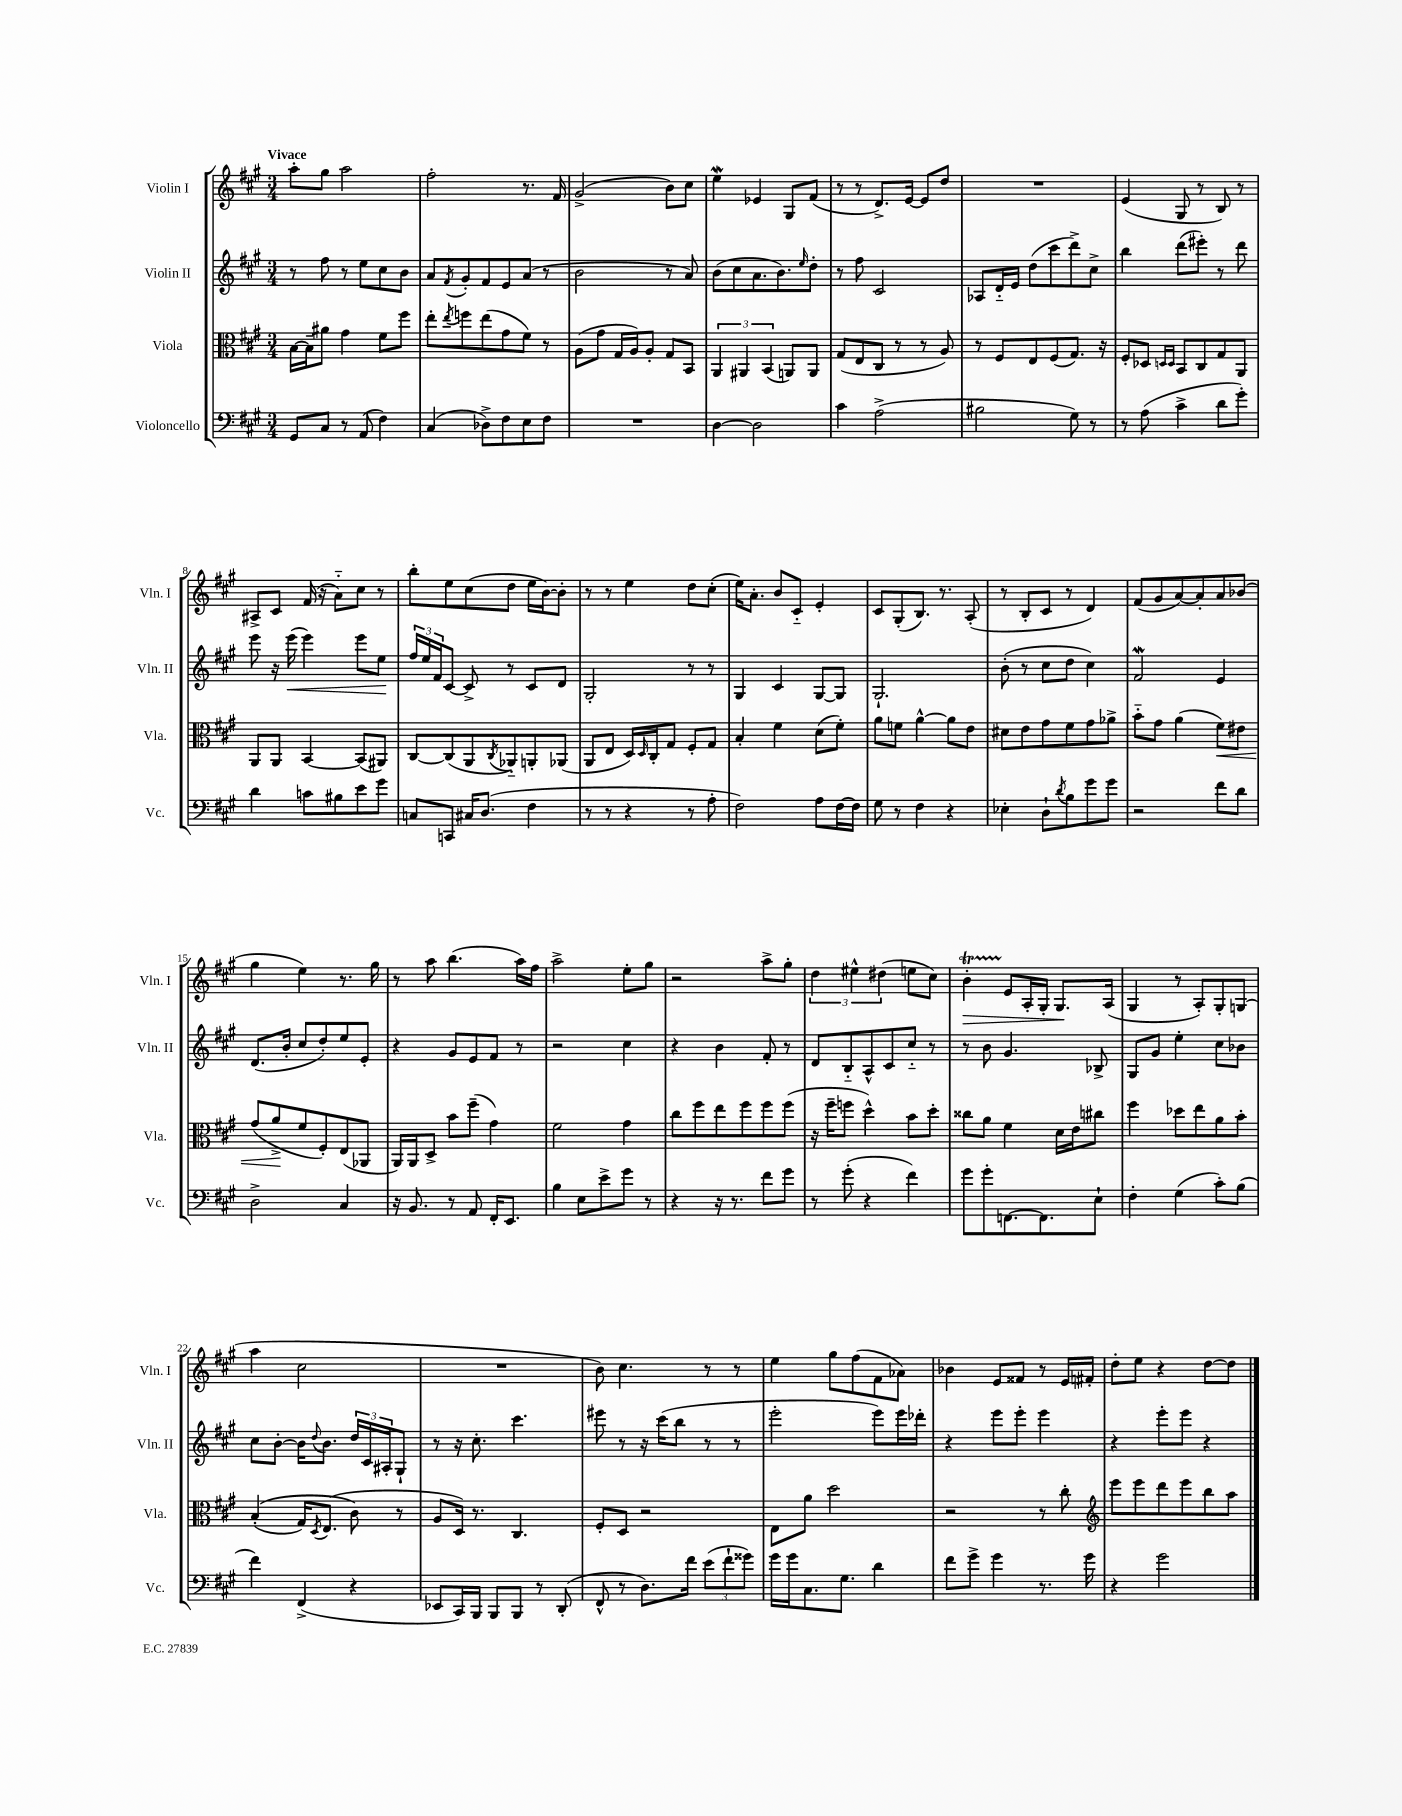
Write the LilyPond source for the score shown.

<<
\new StaffGroup <<
\new Staff = "s0" \with { instrumentName = "Violin I" shortInstrumentName = "Vln. I" } {
    \clef treble \key a \major \numericTimeSignature \time 3/4 \tempo "Vivace"
    a''8-. gis''8 a''2 |
    fis''2-. r8. fis'16 |
    gis'2->( b'8) cis''8 |
    e''4\mordent ees'4 gis8 fis'8( |
    r8 r8 d'8.->) e'16~ e'8 d''8 |
    R2. |
    e'4( gis8 r8 b8) r8 |
    ais8-> cis'8 fis'16( r16 a'8-_) cis''8 r8 |
    b''8-. e''8 cis''8( d''8 e''16 b'16~) b'8-. |
    r8 r8 e''4 d''8 cis''8-.( |
    e''16) a'8.-. b'8 cis'8-_ e'4-. |
    cis'8 gis8-.( b8.) r8. a8-.( |
    r8 b8-. cis'8 r8 d'4) |
    fis'8( gis'8 a'8~) a'8-. a'8 bes'8( |
    gis''4 e''4) r8. gis''16 |
    r8 a''8 b''4.( a''16) fis''16 |
    a''2-> e''8-. gis''8 |
    r2 a''8-> gis''8-. |
    \tuplet 3/2 { d''4 eis''4-^ dis''4( } e''8 cis''8) |
    b'4-.\startTrillSpan\> e'8\stopTrillSpan a16-. gis16-. gis8.\! a16( |
    gis4 r8 a8-.) gis8-. g8( |
    a''4 cis''2 |
    R2. |
    b'8) cis''4. r8 r8 |
    e''4 gis''8 fis''8( fis'8 aes'8) |
    bes'4 e'8 fisis'8 r8 e'16 fis'16-. |
    d''8-. e''8 r4 d''8~ d''8 \bar "|." |
}
\new Staff = "s1" \with { instrumentName = "Violin II" shortInstrumentName = "Vln. II" } {
    \clef treble \key a \major \numericTimeSignature \time 3/4
    r8 fis''8 r8 e''8 cis''8 b'8 |
    a'8 \acciaccatura { fis'8 } gis'8-. fis'8 e'8 a'8( r8 |
    b'2 r8 a'8) |
    b'8( cis''8 a'8. b'8.) \grace { e''16 } d''8-. |
    r8 fis''8 cis'2 |
    aes8 d'16-_ e'16 d''8( cis'''8 d'''8->) cis''8-> |
    b''4 d'''8( eis'''8-.) r8 d'''8 |
    e'''8 r16 e'''16\<( e'''4) e'''8 e''8\! |
    \tuplet 3/2 { fis''16 e''16 fis'16 } cis'8~ cis'8-> r8 cis'8 d'8 |
    gis2-. r8 r8 |
    gis4 cis'4 gis8~ gis8 |
    gis2.-! |
    b'8-.( r8 cis''8 d''8 cis''4) |
    fis'2\mordent e'4 |
    d'8.( b'16-. cis''8 d''8-.) e''8 e'8-. |
    r4 gis'8 e'8 fis'8 r8 |
    r2 cis''4 |
    r4 b'4 fis'8-. r8 |
    d'8 b8-_ a8-^ cis'8 cis''8-_ r8 |
    r8 b'8 gis'4. bes8-> |
    gis8 gis'8 e''4-. cis''8 bes'8 |
    cis''8 b'8~-. b'16 \appoggiatura { d''8 } b'8. \tuplet 3/2 { d''16 cis'16 ais16-. } gis8-! |
    r8 r16 cis''8.-. cis'''4. |
    eis'''8 r8 r16 cis'''16( b''8 r8 r8 |
    e'''2-. e'''8) e'''16 des'''16-. |
    r4 e'''8 e'''8-. e'''4 |
    r4 e'''8-. e'''8 r4 \bar "|." |
}
\new Staff = "s2" \with { instrumentName = "Viola" shortInstrumentName = "Vla." } {
    \clef alto \key a \major \numericTimeSignature \time 3/4
    b16~ b16-- ais'8 gis'4 fis'8 fis''8 |
    e''8-. \acciaccatura { e''8 } f''8 e''8( gis'8 fis'8) r8 |
    a8( gis'8 gis16 a16) a8-. gis8 b,8 |
    \tuplet 3/2 { a,4 ais,4 b,4( } a,8) a,8 |
    gis8( e8 cis8 r8 r8 a8) |
    r8 fis8 e8 fis8( gis8.) r16 |
    fis8-. des8 \grace { d16 d16 } b,8 cis8 gis8 a,8 |
    a,8 a,8 b,4~ b,8( ais,8) |
    cis8~ cis8( a,8 \acciaccatura { cis8 } aes,8-_) a,8-. aes,8( |
    a,8 e8 d16) \grace { d16 } cis16-. gis8 fis8-. gis8 |
    b4-. fis'4 d'8( fis'8-.) |
    a'8 f'8 a'4~-^ a'8 e'8 |
    dis'8 e'8 gis'8 fis'8 gis'8 aes'8-> |
    b'8-_ gis'8 a'4( fis'8\<) eis'8 |
    gis'8( a'8->\! fis'8 fis8-.) e8( aes,8 |
    a,16) a,16 d8-> b'8 fis''8--( gis'4) |
    fis'2 gis'4 |
    cis''8 fis''8 e''8 fis''8 fis''8 fis''8( |
    r16 fis''16-- f''8 d''4-^) b'8 d''8-. |
    cisis''8 a'8 fis'4 d'16 e'16 cis''8 |
    fis''4 des''8 e''8 a'8 b'8-. |
    b4-.(\( gis16) \acciaccatura { d8 } e8.( cis'8\) r8 |
    a8 d16) r8. cis4. |
    fis8-. d8 r2 |
    e8 a'8 d''2 |
    r2 r8 cis''8-. |
    \clef treble e'''8 e'''8 d'''8 e'''8 b''8 a''8 \bar "|." |
}
\new Staff = "s3" \with { instrumentName = "Violoncello" shortInstrumentName = "Vc." } {
    \clef bass \key a \major \numericTimeSignature \time 3/4
    gis,8 cis8 r8 a,8( fis4) |
    cis4( des8->) fis8 e8 fis8 |
    R2. |
    d4~ d2 |
    cis'4 a2->( |
    bis2 gis8) r8 |
    r8 a8( cis'4-> d'8 gis'8-.) |
    d'4 c'8 bis8 e'8 gis'8 |
    c8 c,8 cis16 d8.( fis4 |
    r8 r8 r4 r8 a8-. |
    fis2) a8 fis16~ fis16 |
    gis8 r8 fis4 r4 |
    ees4-. d8-! \acciaccatura { d'8 } b8 gis'8 gis'8 |
    r2 fis'8 d'8 |
    d2-> cis4 |
    r16 b,8. r8 a,8 fis,16-. e,8. |
    b4 e8 e'8-> gis'8 r8 |
    r4 r16 r8. fis'8 gis'8 |
    r8 gis'8-.( r4 fis'4) |
    gis'8 gis'8-. f,8.~ f,8. e8-! |
    fis4-. gis4( cis'8-.) b8( |
    fis'4) fis,4->( r4 |
    ees,8 cis,16) b,,16 b,,8 b,,8 r8 d,8-.( |
    fis,8-^ r8 d8.) fis'16 \tuplet 3/2 { e'8( fis'8-! gisis'8) } |
    gis'16 gis'16 cis8. gis8. d'4 |
    fis'8 gis'8-> gis'4 r8. gis'16 |
    r4 gis'2 \bar "|." |
}
>>
>>
